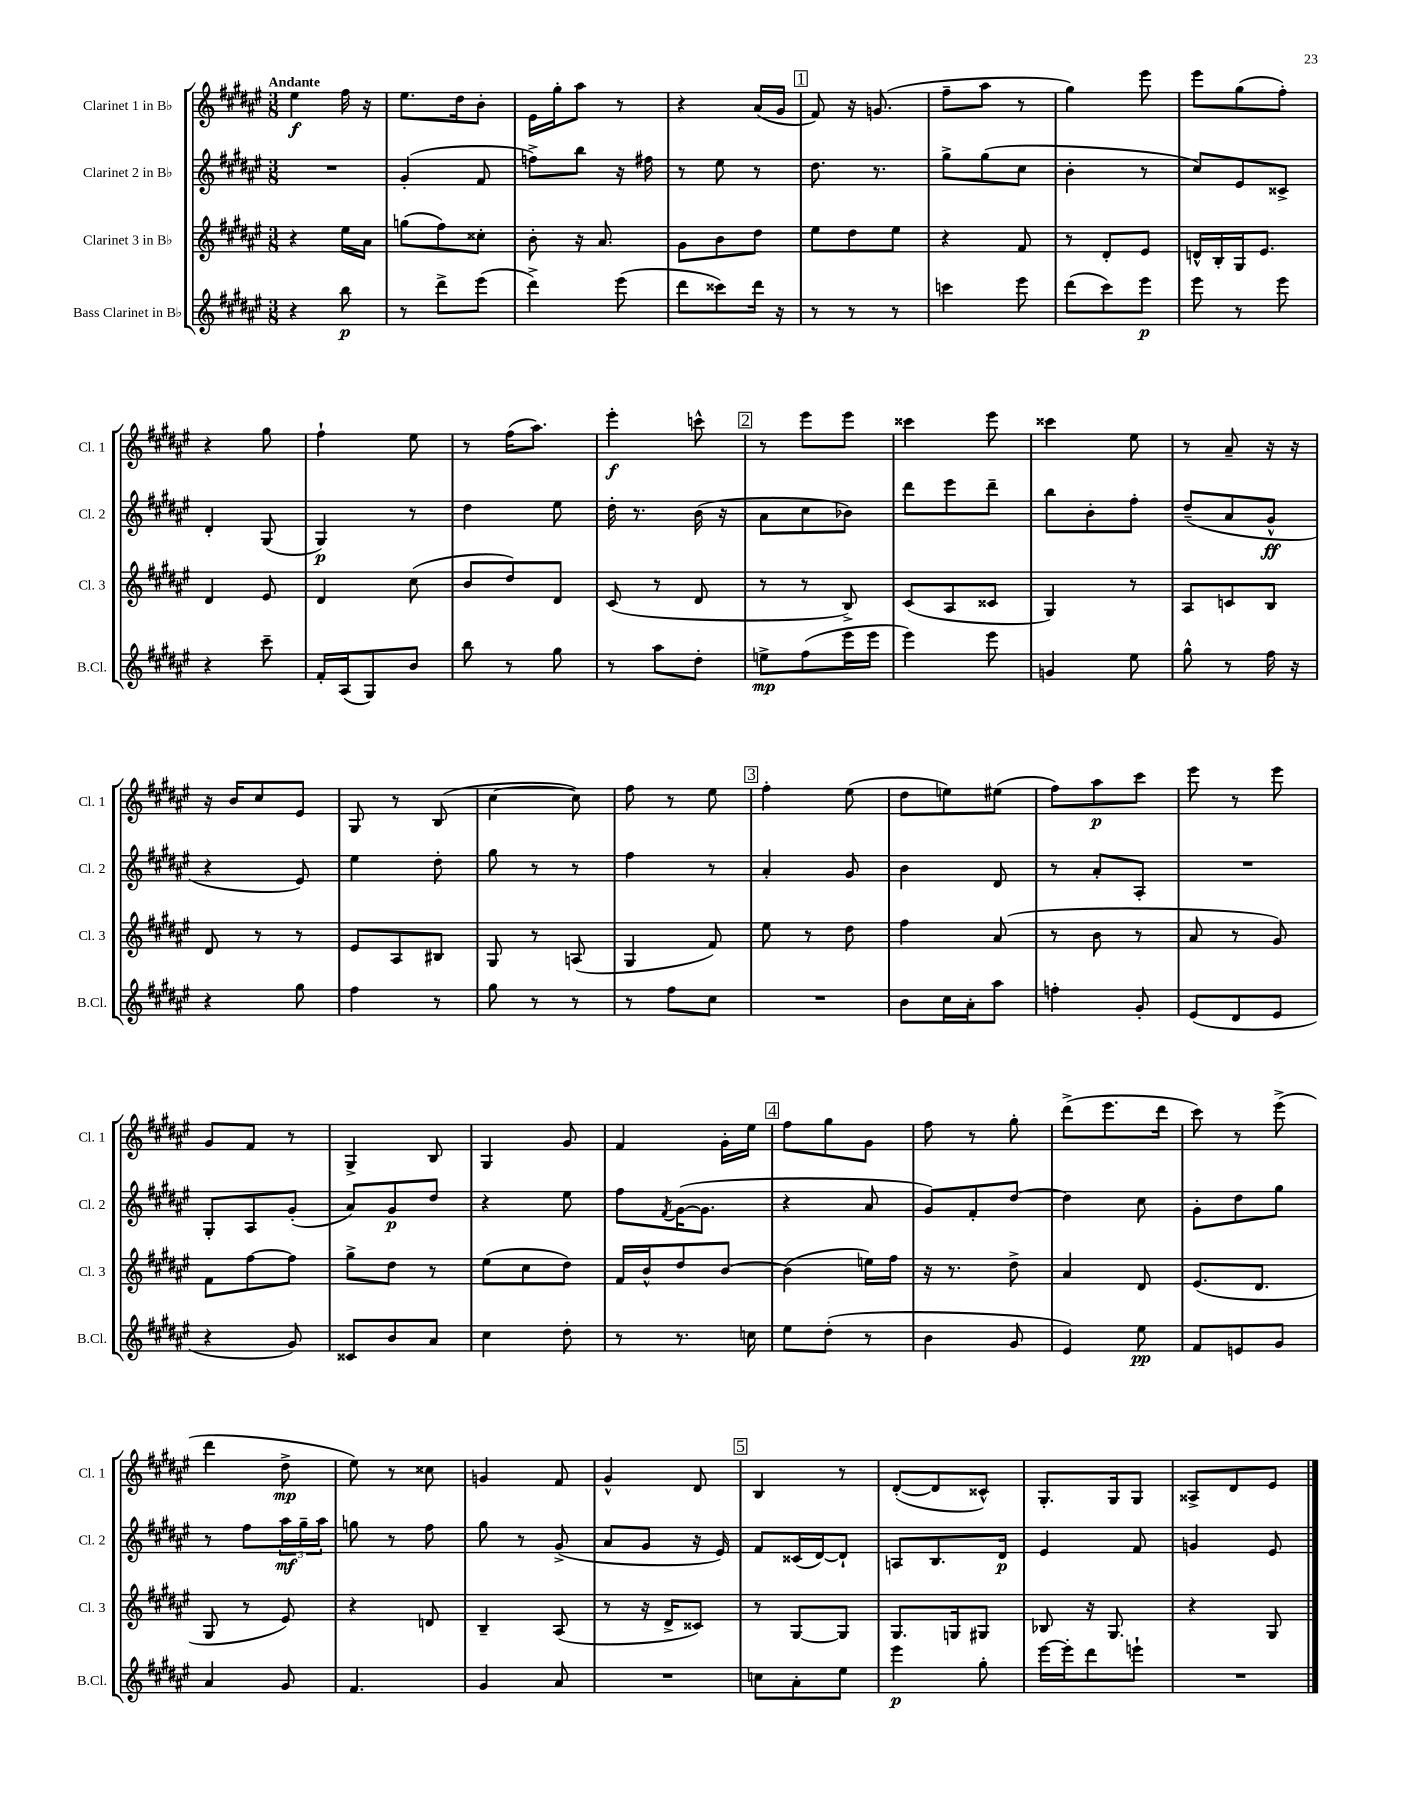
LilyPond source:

<<
\new StaffGroup <<
\new Staff = "s0" \with { instrumentName = "Clarinet 1 in Bb" shortInstrumentName = "Cl. 1" } {
    \clef treble \key fis \major \numericTimeSignature \time 3/8 \tempo "Andante"
    eis''4\f fis''16 r16 |
    eis''8. dis''16 b'8-. |
    eis'16 gis''16-. ais''8 r8 |
    r4 ais'16( gis'16 |
    \mark \markup { \box "1" } fis'8) r16 g'8.( |
    fis''8-- ais''8 r8 |
    gis''4) eis'''8 |
    eis'''8 gis''8( fis''8-.) |
    r4 gis''8 |
    fis''4-! eis''8 |
    r8 fis''16( ais''8.) |
    eis'''4-.\f c'''8-^ |
    \mark \markup { \box "2" } r8 eis'''8 eis'''8 |
    cisis'''4 eis'''8 |
    cisis'''4 eis''8 |
    r8 ais'8-- r16 r16 |
    r16 b'16 cis''8 eis'8 |
    gis8 r8 b8( |
    cis''4~ cis''8) |
    fis''8 r8 eis''8 |
    \mark \markup { \box "3" } fis''4-. eis''8( |
    dis''8 e''8) eis''8( |
    fis''8) ais''8\p cis'''8 |
    eis'''8 r8 eis'''8 |
    gis'8 fis'8 r8 |
    gis4-> b8 |
    gis4 gis'8 |
    fis'4 gis'16-. eis''16 |
    \mark \markup { \box "4" } fis''8 gis''8 gis'8 |
    fis''8 r8 gis''8-. |
    dis'''8->( eis'''8. dis'''16 |
    cis'''8) r8 eis'''8->( |
    dis'''4 dis''8->\mp |
    eis''8) r8 cisis''8 |
    g'4 fis'8 |
    gis'4-^ dis'8 |
    \mark \markup { \box "5" } b4 r8 |
    dis'8~-.( dis'8 cisis'8-^) |
    gis8.-. gis16 gis8 |
    aisis8-> dis'8 eis'8 \bar "|." |
}
\new Staff = "s1" \with { instrumentName = "Clarinet 2 in Bb" shortInstrumentName = "Cl. 2" } {
    \clef treble \key fis \major \numericTimeSignature \time 3/8
    R4. |
    gis'4-.( fis'8 |
    f''8->) b''8 r16 fis''16 |
    r8 eis''8 r8 |
    \mark \markup { \box "1" } dis''8. r8. |
    gis''8-> gis''8( cis''8 |
    b'4-. r8 |
    cis''8) eis'8 cisis'8-> |
    dis'4-. gis8( |
    gis4\p) r8 |
    dis''4 eis''8 |
    dis''16-. r8. b'16( r16 |
    \mark \markup { \box "2" } ais'8 cis''8 bes'8) |
    dis'''8 eis'''8 dis'''8-- |
    b''8 b'8-. fis''8-. |
    dis''8--( ais'8 gis'8-^\ff |
    r4 eis'8) |
    eis''4 dis''8-. |
    gis''8 r8 r8 |
    fis''4 r8 |
    \mark \markup { \box "3" } ais'4-. gis'8 |
    b'4 dis'8 |
    r8 ais'8-. ais8-. |
    R4. |
    gis8-. ais8 gis'8-.( |
    ais'8) gis'8\p dis''8 |
    r4 eis''8 |
    fis''8 \acciaccatura { fis'8 } gis'16~( gis'8. |
    \mark \markup { \box "4" } r4 ais'8 |
    gis'8) fis'8-. dis''8~ |
    dis''4 cis''8 |
    gis'8-. dis''8 gis''8 |
    r8 fis''8 \tuplet 3/2 { ais''16\mf gis''16-- ais''16 } |
    g''8 r8 fis''8 |
    gis''8 r8 gis'8->( |
    ais'8 gis'8 r16 eis'16) |
    \mark \markup { \box "5" } fis'8 cisis'16( dis'16~) dis'8-! |
    a8 b8. dis'16\p |
    eis'4 fis'8 |
    g'4 eis'8 \bar "|." |
}
\new Staff = "s2" \with { instrumentName = "Clarinet 3 in Bb" shortInstrumentName = "Cl. 3" } {
    \clef treble \key fis \major \numericTimeSignature \time 3/8
    r4 eis''16 ais'16 |
    g''8( fis''8) cisis''8-. |
    b'8-. r16 ais'8. |
    gis'8 b'8 dis''8 |
    \mark \markup { \box "1" } eis''8 dis''8 eis''8 |
    r4 fis'8 |
    r8 dis'8-. eis'8 |
    d'16-^ b16-. gis16 eis'8. |
    dis'4 eis'8 |
    dis'4 cis''8( |
    b'8 dis''8) dis'8 |
    cis'8( r8 dis'8 |
    \mark \markup { \box "2" } r8 r8 b8->) |
    cis'8( ais8 cisis'8 |
    gis4) r8 |
    ais8 c'8 b8 |
    dis'8 r8 r8 |
    eis'8 ais8 bis8 |
    gis8 r8 a8( |
    gis4 fis'8) |
    \mark \markup { \box "3" } eis''8 r8 dis''8 |
    fis''4 ais'8( |
    r8 b'8 r8 |
    ais'8 r8 gis'8) |
    fis'8 fis''8~ fis''8 |
    gis''8-> dis''8 r8 |
    eis''8( cis''8 dis''8) |
    fis'16 b'16-^ dis''8 b'8~ |
    \mark \markup { \box "4" } b'4( e''16) fis''16 |
    r16 r8. dis''8-> |
    ais'4 dis'8 |
    eis'8.( dis'8. |
    gis8 r8 eis'8) |
    r4 d'8 |
    b4-- ais8( |
    r8 r16 dis'16-> cisis'8) |
    \mark \markup { \box "5" } r8 gis8~ gis8 |
    gis8. g16 gis8 |
    bes8 r16 gis8. |
    r4 gis8 \bar "|." |
}
\new Staff = "s3" \with { instrumentName = "Bass Clarinet in Bb" shortInstrumentName = "B.Cl." } {
    \clef treble \key fis \major \numericTimeSignature \time 3/8
    r4 b''8\p |
    r8 dis'''8-> eis'''8( |
    dis'''4->) eis'''8( |
    dis'''8 cisis'''8) dis'''16 r16 |
    \mark \markup { \box "1" } r8 r8 r8 |
    c'''4 eis'''8 |
    dis'''8( cis'''8) eis'''8\p |
    eis'''8 r8 eis'''8 |
    r4 cis'''8-- |
    fis'16-. ais16( gis8) b'8 |
    b''8 r8 gis''8 |
    r8 ais''8 dis''8-. |
    \mark \markup { \box "2" } e''8->\mp fis''8( eis'''16 eis'''16 |
    eis'''4) eis'''8 |
    g'4 eis''8 |
    gis''8-^ r8 fis''16 r16 |
    r4 gis''8 |
    fis''4 r8 |
    gis''8 r8 r8 |
    r8 fis''8 cis''8 |
    \mark \markup { \box "3" } R4. |
    b'8 cis''16 ais'16-. ais''8 |
    f''4-. gis'8-. |
    eis'8( dis'8 eis'8 |
    r4 gis'8) |
    cisis'8 b'8 ais'8 |
    cis''4 dis''8-. |
    r8 r8. c''16 |
    \mark \markup { \box "4" } eis''8 dis''8-.( r8 |
    b'4 gis'8 |
    eis'4) eis''8\pp |
    fis'8 e'8 gis'8 |
    ais'4 gis'8 |
    fis'4. |
    gis'4 ais'8 |
    R4. |
    \mark \markup { \box "5" } c''8 ais'8-. eis''8 |
    eis'''4\p gis''8-. |
    eis'''16~ eis'''16-. dis'''8 e'''8-! |
    R4. \bar "|." |
}
>>
>>
\layout { \context { \Score \remove "Bar_number_engraver" } }
